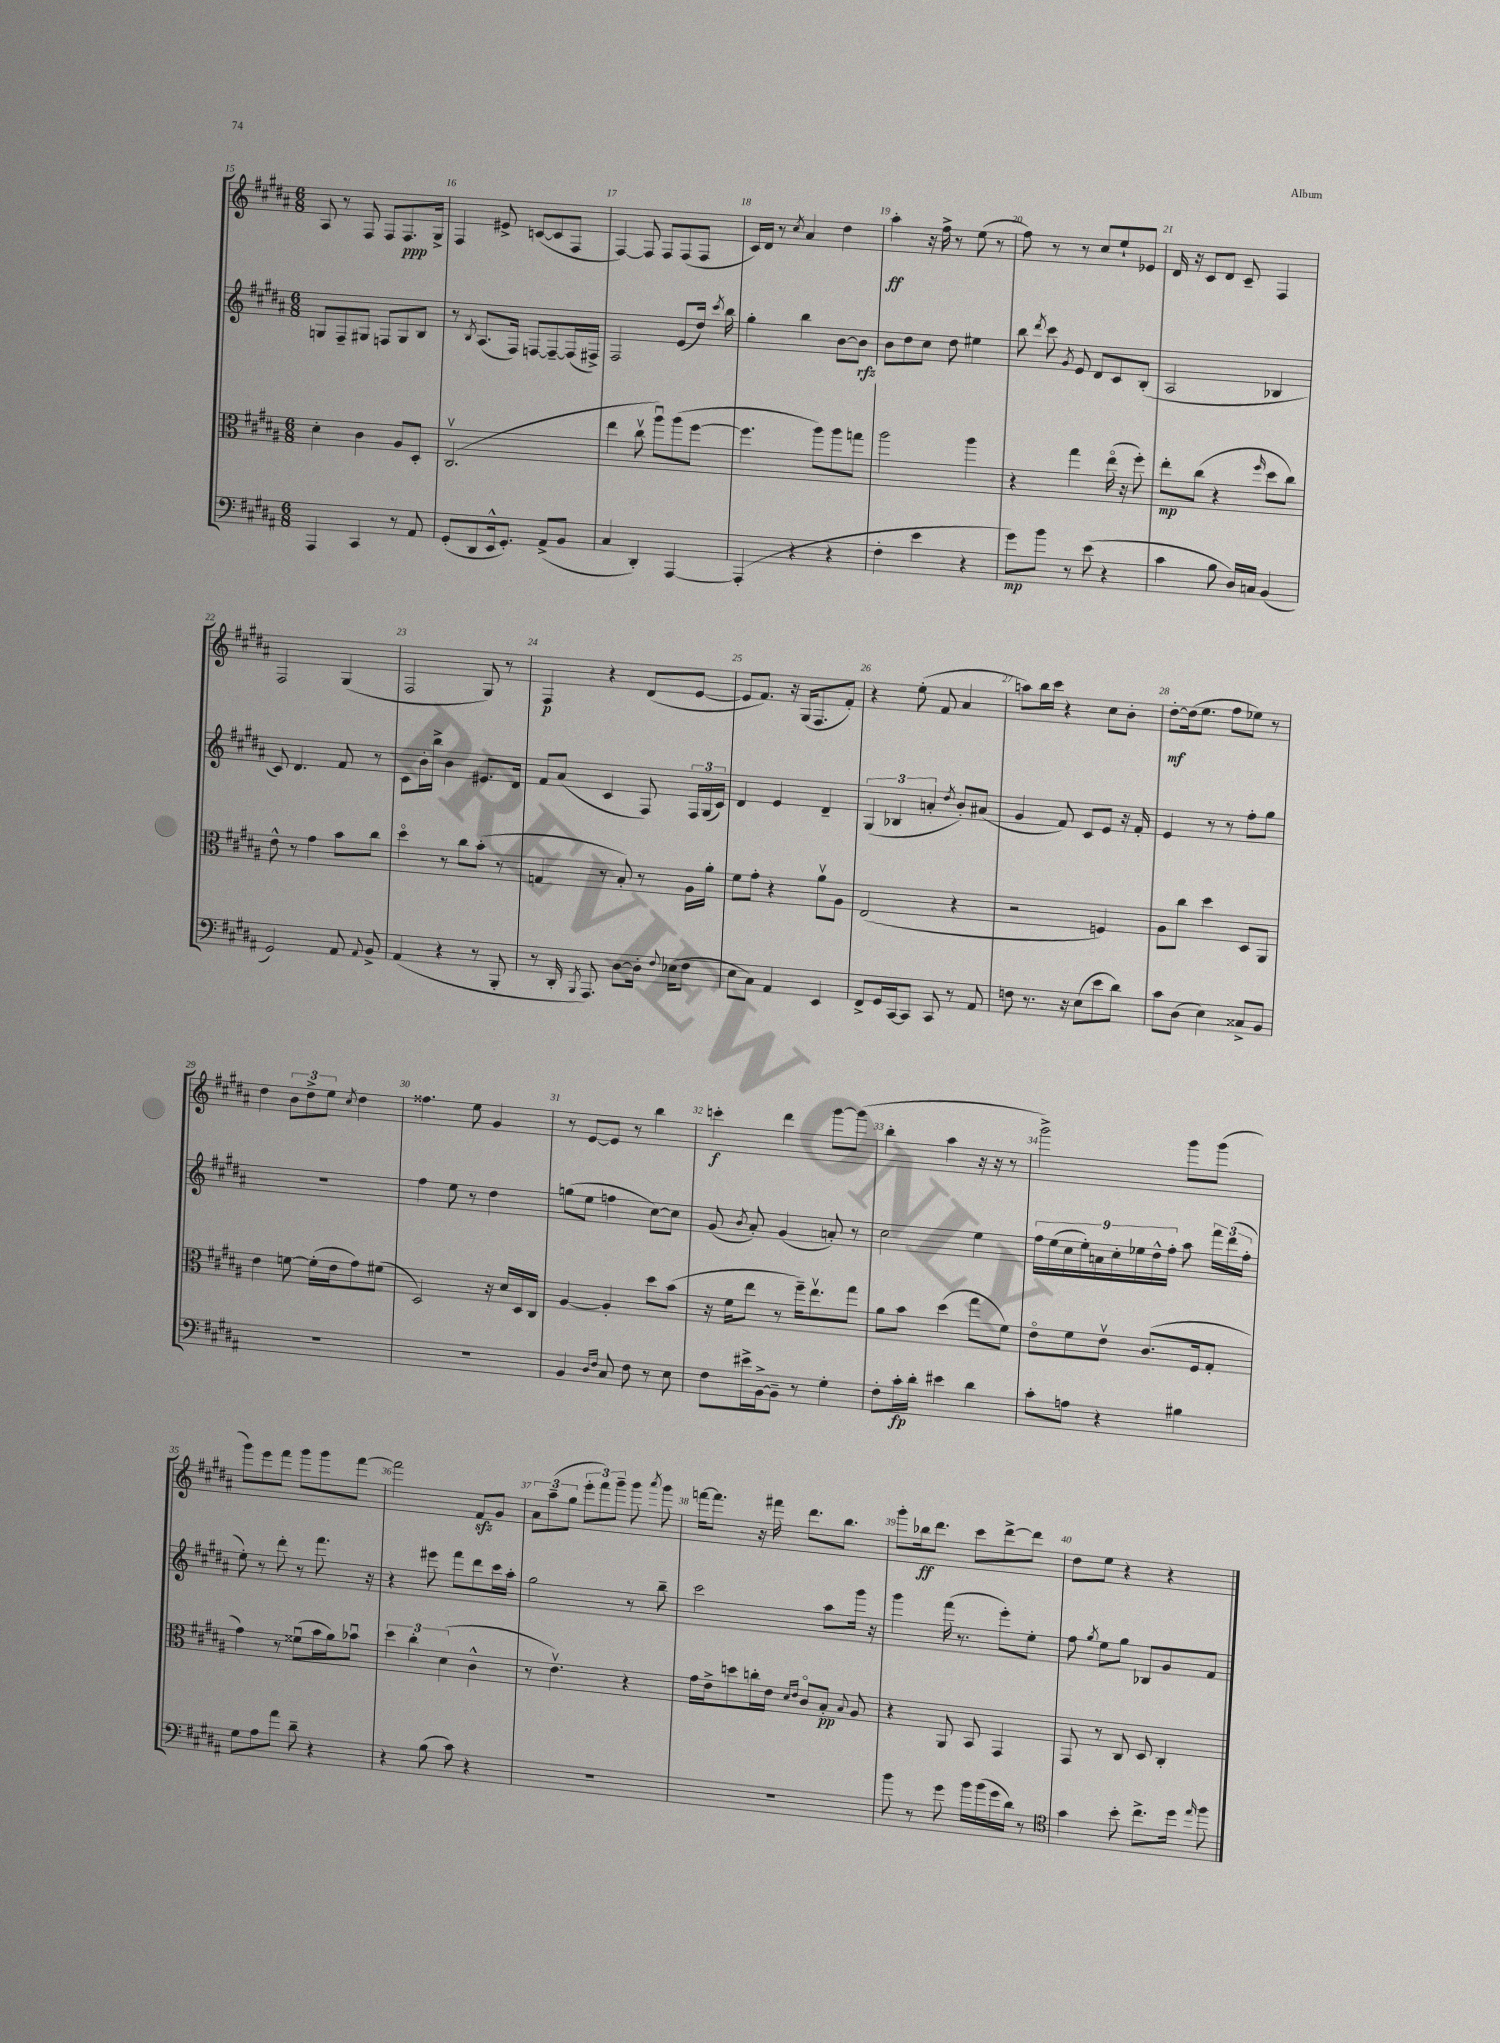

**kern	**dynam	**kern	**dynam	**kern	**dynam	**kern	**dynam
*part4	*part4	*part3	*part3	*part2	*part2	*part1	*part1
*staff4	*staff4	*staff3	*staff3	*staff2	*staff2	*staff1	*staff1
*clefF4	*	*clefC3	*	*clefG2	*	*clefG2	*
*k[f#c#g#d#a#]	*	*k[f#c#g#d#a#]	*	*k[f#c#g#d#a#]	*	*k[f#c#g#d#a#]	*
*M6/8	*	*M6/8	*	*M6/8	*	*M6/8	*
=15	=15	=15	=15	=15	=15	=15	=15
4AAA#/	.	4d#'\	.	8Gn/L	.	8A#/	.
.	.	.	.	8F#~/	.	8r	.
4CC#/	.	4c#\	.	8G#X/J	.	8F#/	.
.	.	.	.	8Fn/L	.	8F#/L	.
8r	.	8A#/L	.	8G#/	.	8.F#/	ppp
8AA#/	.	8D#'/J	.	8B/J	.	.	.
.	.	.	.	.	.	16G#^/Jk	.
=16	=16	=16	=16	=16	=16	=16	=16
(8GG#'/L	.	(2.C#v/	.	8r	.	4F#/	.
.	.	.	.	8qB/	.	.	.
8DD#/	.	.	.	(8.A#/L	.	.	.
16EE^^/k	.	.	.	.	.	8e#X^/	.
8.GG#'/J)	.	.	.	16F#/Jk)	.	.	.
.	.	.	.	[8Fn/L	.	([8cn/L	.
(8AA#^/L	.	.	.	8F~/_	.	8c/]	.
8BB/J	.	.	.	(16F/L]	.	8F#/J	.
.	.	.	.	16F#X^/JJ)	.	.	.
=17	=17	=17	=17	=17	=17	=17	=17
4C#/	.	4ee\	.	2F#/	.	[4F#/)	.
4DD#'/)	.	8cc#v\	.	.	.	8F#/]	.
.	.	8aa#u\L)	.	.	.	8F#/L	.
[4AAA#/	.	(8aa#\	.	(8e/L	.	(8F#/	.
.	.	[8ff#\J	.	16dd#/Jk)	.	8F#/J	.
.	.	.	.	8qccc#/	.	.	.
.	.	.	.	16bb\	.	.	.
=18	=18	=18	=18	=18	=18	=18	=18
(4AAA#'/]	.	4.ff#\]	.	4gg#'\	.	16c#/LL)	.
.	.	.	.	.	.	16d#/JJ	.
.	.	.	.	.	.	8r	.
.	.	.	.	.	.	8qcc#/	.
4r	.	.	.	4bb\	.	4a#/	.
.	.	8aa#\L)	.	.	.	.	.
4r	.	8aa#\	.	[8b\L	.	4dd#\	.
.	.	8ggn\J	.	8b\J]	rfz	.	.
=19	=19	=19	=19	=19	=19	=19	=19
4F#'\	.	2aa#\	.	8b\L	.	4aa#'\	ff
.	.	.	.	8dd#\	.	.	.
4e\	.	.	.	8cc#\J	.	16r	.
.	.	.	.	.	.	16ff#^\	.
.	.	.	.	8dd#\	.	8r	.
4r	.	4aa#\	.	4ee#X\	.	(8ee\	.
.	.	.	.	.	.	8r	.
=20	=20	=20	=20	=20	=20	=20	=20
8g#\L)	mp	4r	.	8bb\	.	8ff#\)	.
.	.	.	.	8qddd#/	.	.	.
8b\J	.	.	.	8ccc#\	.	8r	.
.	.	.	.	8qg#/	.	.	.
8r	.	4gg#\	.	8e/	.	8r	.
(8e\	.	.	.	8d#/L	.	8cc#/L	.
4r	.	(16ee\	.	8c#/	.	8ee`/	.
.	.	16r	.	.	.	.	.
.	.	8ff#'\)	.	(8B'/J	.	8e-X/J	.
=21	=21	=21	=21	=21	=21	=21	=21
4c#\	.	8ee'\L	mp	2A#/	.	16d#/	.
.	.	.	.	.	.	16r	.
.	.	(8cc#\J	.	.	.	8c#/L	.
8B\	.	4r	.	.	.	8d#/J	.
16D#/LL)	.	.	.	.	.	8c#~/	.
16Cn/JJ	.	.	.	.	.	.	.
.	.	16qqff#/	.	.	.	.	.
(4BB/	.	8dd#\L	.	4B-X/	.	4F#/	.
.	.	8cc#\J)	.	.	.	.	.
!!LO:LB:g=z
=22	=22	=22	=22	=22	=22	=22	=22
2GG#/)	.	8e^^\	.	8c#/)	.	2F#/	.
.	.	8r	.	4.d#/	.	.	.
.	.	4g#\	.	.	.	.	.
8AA#/	.	8b\L	.	8f#/	.	(4G#/	.
8qqAA#/	.	.	.	.	.	.	.
8BB^/	.	8cc#\J	.	8r	.	.	.
=23	=23	=23	=23	=23	=23	=23	=23
(4AA#/	.	4dd#\	.	8c#\L	.	2F#/	.
.	.	.	.	16b'\L	.	.	.
.	.	.	.	16bb^\JJ	.	.	.
4r	.	8r	.	4b\	.	.	.
.	.	8cc#\L	.	.	.	.	.
8r	.	(8b'\J	.	8.e#X/L	.	8G#/)	.
8BBB'/	.	8r	.	.	.	8r	.
.	.	.	.	16d#/Jk	.	.	.
=24	=24	=24	=24	=24	=24	=24	=24
8r	.	4Gn/	.	8f#/L	.	4F#/	p
16DD#'/	.	.	.	(8a#/J	.	.	.
8qBBB/	.	.	.	.	.	.	.
8.AAA#/)	.	.	.	.	.	.	.
.	.	8r	.	4c#/	.	4r	.
[8D#\L	.	8B'/)	.	.	.	.	.
16D#'\Jk]	.	8r	.	8F#/)	.	(8d#/L	.
8qqF#/	.	.	.	.	.	.	.
(16E-X\KL	.	.	.	.	.	.	.
8F#\J	.	16A#\LL	.	24F#/LL	.	[8e/J	.
.	.	.	.	(24G#/	.	.	.
.	.	16a#'\JJ	.	.	.	.	.
.	.	.	.	24c#/JJ)	.	.	.
=25	=25	=25	=25	=25	=25	=25	=25
8E\L	.	8f#\L	.	4d#/	.	8e/L]	.
8C#\J)	.	8g#'\J	.	.	.	8.f#/J)	.
4AA#/	.	4r	.	4e/	.	.	.
.	.	.	.	.	.	16r	.
.	.	.	.	.	.	(16G#/KL	.
.	.	.	.	.	.	8.F#/	.
4EE/	.	8a#v\L	.	4d#~/	.	.	.
.	.	8A#\J	.	.	.	8f#'/J)	.
=26	=26	=26	=26	=26	=26	=26	=26
8FF#^/L	.	(2E/	.	(6G#/	.	4r	.
16GG#/L	.	.	.	.	.	.	.
.	.	.	.	6B-X/	.	.	.
[16CC#/J	.	.	.	.	.	.	.
8CC#/J]	.	.	.	.	.	(8ee'\	.
.	.	.	.	6an'/	.	.	.
8CC#/	.	.	.	.	.	8f#/	.
.	.	.	.	8qdd#/	.	.	.
8r	.	4r	.	8b'/L)	.	4a#/	.
8AA#/	.	.	.	(8a#X/J	.	.	.
=27	=27	=27	=27	=27	=27	=27	=27
8Fn\	.	2r	.	4g#/	.	8aan\L)	.
8.r	.	.	.	.	.	16bb\L	.
.	.	.	.	.	.	16ccc#\JJ	.
.	.	.	.	8f#/)	.	4r	.
16r	.	.	.	.	.	.	.
(8E\L	.	.	.	8c#/L	.	.	.
8e\	.	4Fn/)	.	8e/J	.	8cc#\L	.
8d#\J)	.	.	.	16r	.	8b'\J	.
.	.	.	.	16f#'/	.	.	.
=28	=28	=28	=28	=28	=28	=28	=28
8c#\L	.	8A#\L	.	4e/	.	[8dd#'\L	mf
(8D#\J	.	8cc#\J	.	.	.	(16dd#\k]	.
.	.	.	.	.	.	8.ee\J	.
4E\)	.	4dd#\	.	8r	.	.	.
.	.	.	.	8r	.	8ff#\L	.
8C##X^/L	.	8D#/L	.	8ff#'\L	.	8ee-X\J)	.
8BB/J	.	8AA#/J	.	8gg#\J	.	8r	.
!!LO:LB:g=z
=29	=29	=29	=29	=29	=29	=29	=29
2.r	.	4e\	.	2.r	.	4dd#\	.
.	.	[8fn\	.	.	.	12b\L	.
.	.	.	.	.	.	12dd#^\	.
.	.	(16f'\LL]	.	.	.	.	.
.	.	.	.	.	.	12ee\J	.
.	.	16e\J	.	.	.	.	.
.	.	.	.	.	.	8qcc#/	.
.	.	8g#\)	.	.	.	4dd#\	.
.	.	(8f#X\J	.	.	.	.	.
=30	=30	=30	=30	=30	=30	=30	=30
2.r	.	2D#/)	.	4ff#\	.	4.ff##X\	.
.	.	.	.	8ee\	.	.	.
.	.	.	.	8r	.	8ee\	.
.	.	16r	.	4dd#\	.	4g#/	.
.	.	16d#/LL	.	.	.	.	.
.	.	16D#/	.	.	.	.	.
.	.	16C#/JJ	.	.	.	.	.
=31	=31	=31	=31	=31	=31	=31	=31
4BB/	.	[4A#/	.	(8ggn\L	.	8r	.
.	.	.	.	8ee\J	.	[8e/L	.
16qqD#/LL	.	.	.	.	.	.	.
16qqF#/JJ	.	.	.	.	.	.	.
8C#/	.	4A#'/]	.	4ffn\	.	8e/J]	.
8F#\	.	.	.	.	.	8r	.
8r	.	8dd#\L	.	[8cc#\L)	.	4bb\	.
8E\	.	(8b\J	.	8cc#\J]	.	.	.
=32	=32	=32	=32	=32	=32	=32	=32
8F#\L	.	16r	.	(8g#/	.	4cccn'\	f
.	.	16f#\KL	.	.	.	.	.
.	.	.	.	8qb/	.	.	.
16e#X^\L	.	8ee\J	.	8a#'/)	.	.	.
[16BB^\J	.	.	.	.	.	.	.
8BB~\J]	.	8r	.	(4g#/	.	4ddd#\	.
8r	.	16ff#~\KL)	.	.	.	.	.
.	.	8.eev\	.	.	.	.	.
4G#'\	.	.	.	8an'/)	.	[8ggg#\L	.
.	.	8gg#\J	.	8r	.	(8ggg#\J]	.
=33	=33	=33	=33	=33	=33	=33	=33
8F#'\L	.	8a#\L	.	2cc#\	.	4bb'\	.
16c#'\L	fp	8b\J	.	.	.	.	.
16d#'\JJ	.	.	.	.	.	.	.
4e#X\	.	(4dd#\	.	.	.	4aa#\	.
4d#\	.	8gg#\L	.	4ee\	.	16r	.
.	.	.	.	.	.	16r	.
.	.	8f#\J)	.	.	.	8r	.
=34	=34	=34	=34	=34	=34	=34	=34
8c#'\L	.	8e\L	.	18ff#\LL	.	2ggg#^\)	.
.	.	.	.	(18ee\	.	.	.
.	.	.	.	18cc#\	.	.	.
8An\J	.	8f#\	.	.	.	.	.
.	.	.	.	18ee'\)	.	.	.
.	.	.	.	18an\	.	.	.
4r	.	8ev\J	.	.	.	.	.
.	.	.	.	18cc#'\	.	.	.
.	.	.	.	18ee-X\	.	.	.
.	.	(8.c#/L	.	.	.	.	.
.	.	.	.	18dd#^^\	.	.	.
.	.	.	.	18ff#'\JJ	.	.	.
4B#X\	.	.	.	8aa#\	.	8ggg#\L	.
.	.	16F#/k	.	.	.	.	.
.	.	8G#'/J	.	24fff#\LL	.	(8ggg#\J	.
.	.	.	.	(24ddd#\	.	.	.
.	.	.	.	24ff#'\JJ	.	.	.
!!LO:LB:g=z
=35	=35	=35	=35	=35	=35	=35	=35
8G#\L	.	4g#\)	.	8ee'\)	.	8ggg#\L)	.
8A#\	.	.	.	8r	.	8eee\	.
8a#\J	.	8r	.	8ddd#'\	.	8fff#\J	.
8d#~\	.	(8f##Xu\L	.	8r	.	8ggg#\L	.
4r	.	16b\L	.	8.fff#\	.	8ggg#\	.
.	.	16a#\J)	.	.	.	.	.
.	.	8b-Xu\J	.	.	.	[8fff#\J	.
.	.	.	.	16r	.	.	.
=36	=36	=36	=36	=36	=36	=36	=36
4r	.	6dd#\	.	4r	.	2fff#\]	.
.	.	6cc#'\	.	.	.	.	.
(8B\	.	.	.	8eee#X\	.	.	.
.	.	(6d#\	.	.	.	.	.
8c#\)	.	.	.	8fff#\L	.	.	.
4r	.	4c#^^\	.	8ddd#\	.	8f#zz/L	.
.	.	.	.	16ccc#\L	.	8g#/J	.
.	.	.	.	16aa#'\JJ	.	.	.
=37	=37	=37	=37	=37	=37	=37	=37
2.r	.	8r	.	2gg#\	.	12a#\L	.
.	.	.	.	.	.	(12aa#~\	.
.	.	4.ev\)	.	.	.	.	.
.	.	.	.	.	.	12gg#\J	.
.	.	.	.	.	.	12eee'\L	.
.	.	.	.	.	.	12fff#\)	.
.	.	.	.	.	.	12ggg#~\J	.
.	.	4r	.	8r	.	8ggg#\	.
.	.	.	.	.	.	8qaaa#/	.
.	.	.	.	8bb~\	.	8ggg#\	.
=38	=38	=38	=38	=38	=38	=38	=38
2.r	.	16g#\LL	.	2ccc#\	.	[16fffn\KL	.
.	.	16e^\J	.	.	.	8.fff\J]	.
.	.	8ddn\	.	.	.	.	.
.	.	16ccn'\L	.	.	.	16r	.
.	.	16e\JJ	.	.	.	16fff#X\	.
.	.	16qqd#/LL	.	.	.	.	.
.	.	16qqe/JJ	.	.	.	.	.
.	.	8c#/L	.	.	.	8.ddd#\L	.
.	.	8B'/J	pp	8aa#\L	.	.	.
.	.	.	.	.	.	8.bb\J	.
.	.	8qqB/	.	.	.	.	.
.	.	8A#/	.	16ggg#\Jk	.	.	.
.	.	.	.	16r	.	.	.
=39	=39	=39	=39	=39	=39	=39	=39
8b\	.	4r	.	4ggg#\	.	8ggg#'\L	.
8r	.	.	.	.	.	16bb-X\k	ff
.	.	.	.	.	.	8.ddd#\J	.
8g#\	.	8AA#/	.	(16fff#\	.	.	.
.	.	.	.	8.r	.	.	.
16b\LL	.	8BB/	.	.	.	8ccc#\L	.
(16b\	.	.	.	.	.	.	.
16g#\	.	4GG#/	.	8eee'\L)	.	[8ddd#^\	.
16d#\JJ)	.	.	.	.	.	.	.
8r	.	.	.	8ee'\J	.	8ddd#\J]	.
=40	=40	=40	=40	=40	=40	=40	=40
*clefC4	*	*	*	*	*	*	*
4g#\	.	8GG#/	.	8ff#\	.	8dd#\L	.
.	.	.	.	8qgg#/	.	.	.
.	.	8r	.	8ee\L	.	8ee\J	.
8b'\	.	8C#/	.	8gg#\J	.	4r	.
8.cc#^\L	.	8D#/	.	8B-X/L	.	.	.
.	.	4C#'/	.	8g#/	.	4r	.
16dd#\Jk	.	.	.	.	.	.	.
16qqee/	.	.	.	.	.	.	.
8ff#\	.	.	.	8f#/J	.	.	.
==	==	==	==	==	==	==	==
*-	*-	*-	*-	*-	*-	*-	*-
